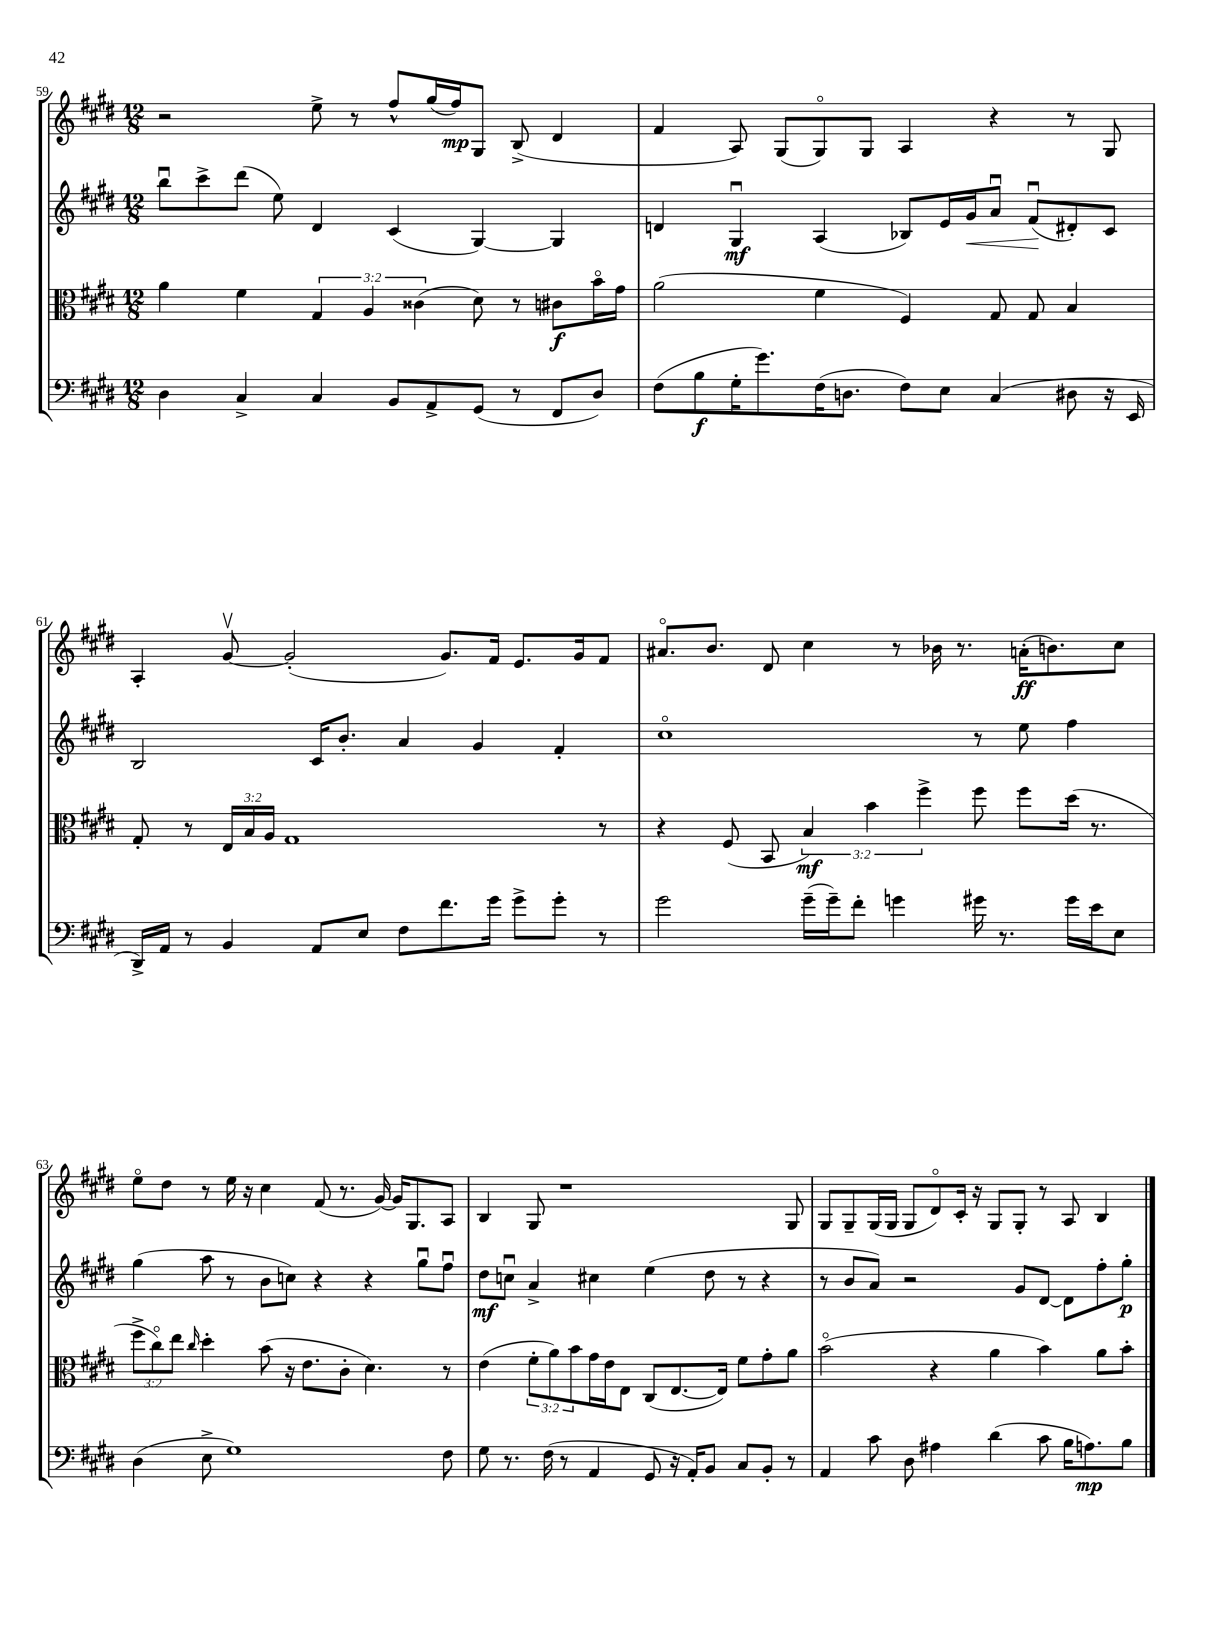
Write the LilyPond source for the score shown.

<<
\new StaffGroup <<
\new Staff = "s0" {
    \clef treble \key e \major \numericTimeSignature \time 12/8
    r2 e''8-> r8 fis''8-^ gis''16( fis''16\mp) gis8 b8->( dis'4 |
    fis'4 a8) gis8( gis8\flageolet) gis8 a4 r4 r8 gis8 |
    a4-. gis'8~\upbow gis'2-.( gis'8.) fis'16 e'8. gis'16 fis'8 |
    ais'8.\flageolet b'8. dis'8 cis''4 r8 bes'16 r8. a'16-.\ff( b'8.) cis''8 |
    e''8\flageolet dis''8 r8 e''16 r16 cis''4 fis'8( r8. gis'16~) gis'16 gis8. a8 |
    b4 gis8 r1 gis8 |
    gis8 gis8-- gis16( gis16 gis8 dis'8\flageolet) cis'16-. r16 gis8 gis8-. r8 a8 b4 \bar "|." |
}
\new Staff = "s1" {
    \clef treble \key e \major \numericTimeSignature \time 12/8
    b''8\downbow cis'''8-> dis'''8( e''8) dis'4 cis'4( gis4~) gis4 |
    d'4 gis4\downbow\mf a4( bes8) e'16 gis'16\< a'8\downbow fis'8\downbow\!( dis'8-.) cis'8 |
    b2 cis'16 b'8.-. a'4 gis'4 fis'4-. |
    cis''1\flageolet r8 e''8 fis''4 |
    gis''4( a''8 r8 b'8 c''8) r4 r4 gis''8\downbow fis''8\downbow |
    dis''8\mf c''8\downbow a'4-> cis''4 e''4( dis''8 r8 r4 |
    r8 b'8 a'8) r2 gis'8 dis'8~ dis'8 fis''8-. gis''8-.\p \bar "|." |
}
\new Staff = "s2" {
    \clef alto \key e \major \numericTimeSignature \time 12/8 \override Staff.TupletNumber.text = #tuplet-number::calc-fraction-text
    a'4 fis'4 \tuplet 3/2 { gis4 a4 cisis'4( } dis'8) r8 cis'8\f b'16\flageolet gis'16 |
    a'2( fis'4 fis4) gis8 gis8 b4 |
    gis8-. r8 \tuplet 3/2 { e16 b16 a16 } gis1 r8 |
    r4 fis8( b,8 \tuplet 3/2 { b4\mf) b'4 fis''4-> } fis''8 fis''8 dis''16( r8. |
    \tuplet 3/2 { fis''8-> cis''8\flageolet) e''8 } \grace { cis''16 } dis''4-. b'8( r16 e'8. cis'8-. dis'4.) r8 |
    e'4( \tuplet 3/2 { fis'8-. a'8) b'8 } gis'16 e'16 e8 cis8( e8.~ e16) fis'8 gis'8-. a'8 |
    b'2\flageolet( r4 a'4 b'4) a'8 b'8-. \bar "|." |
}
\new Staff = "s3" {
    \clef bass \key e \major \numericTimeSignature \time 12/8
    dis4 cis4-> cis4 b,8 a,8-> gis,8( r8 fis,8 dis8) |
    fis8( b8\f gis16-. gis'8.) fis16( d8. fis8) e8 cis4( dis8 r16 e,16 |
    dis,16->) a,16 r8 b,4 a,8 e8 fis8 fis'8. gis'16 gis'8-> gis'8-. r8 |
    gis'2 gis'16--( gis'16--) fis'8-. g'4 gis'16 r8. gis'16 e'16 e8 |
    dis4( e8-> gis1) fis8 |
    gis8 r8. fis16( r8 a,4 gis,8 r16 a,16-.) b,8 cis8 b,8-. r8 |
    a,4 cis'8 dis8 ais4 dis'4( cis'8 b16 a8.\mp) b8 \bar "|." |
}
>>
>>
\layout { \context { \Score currentBarNumber = #59 } }
